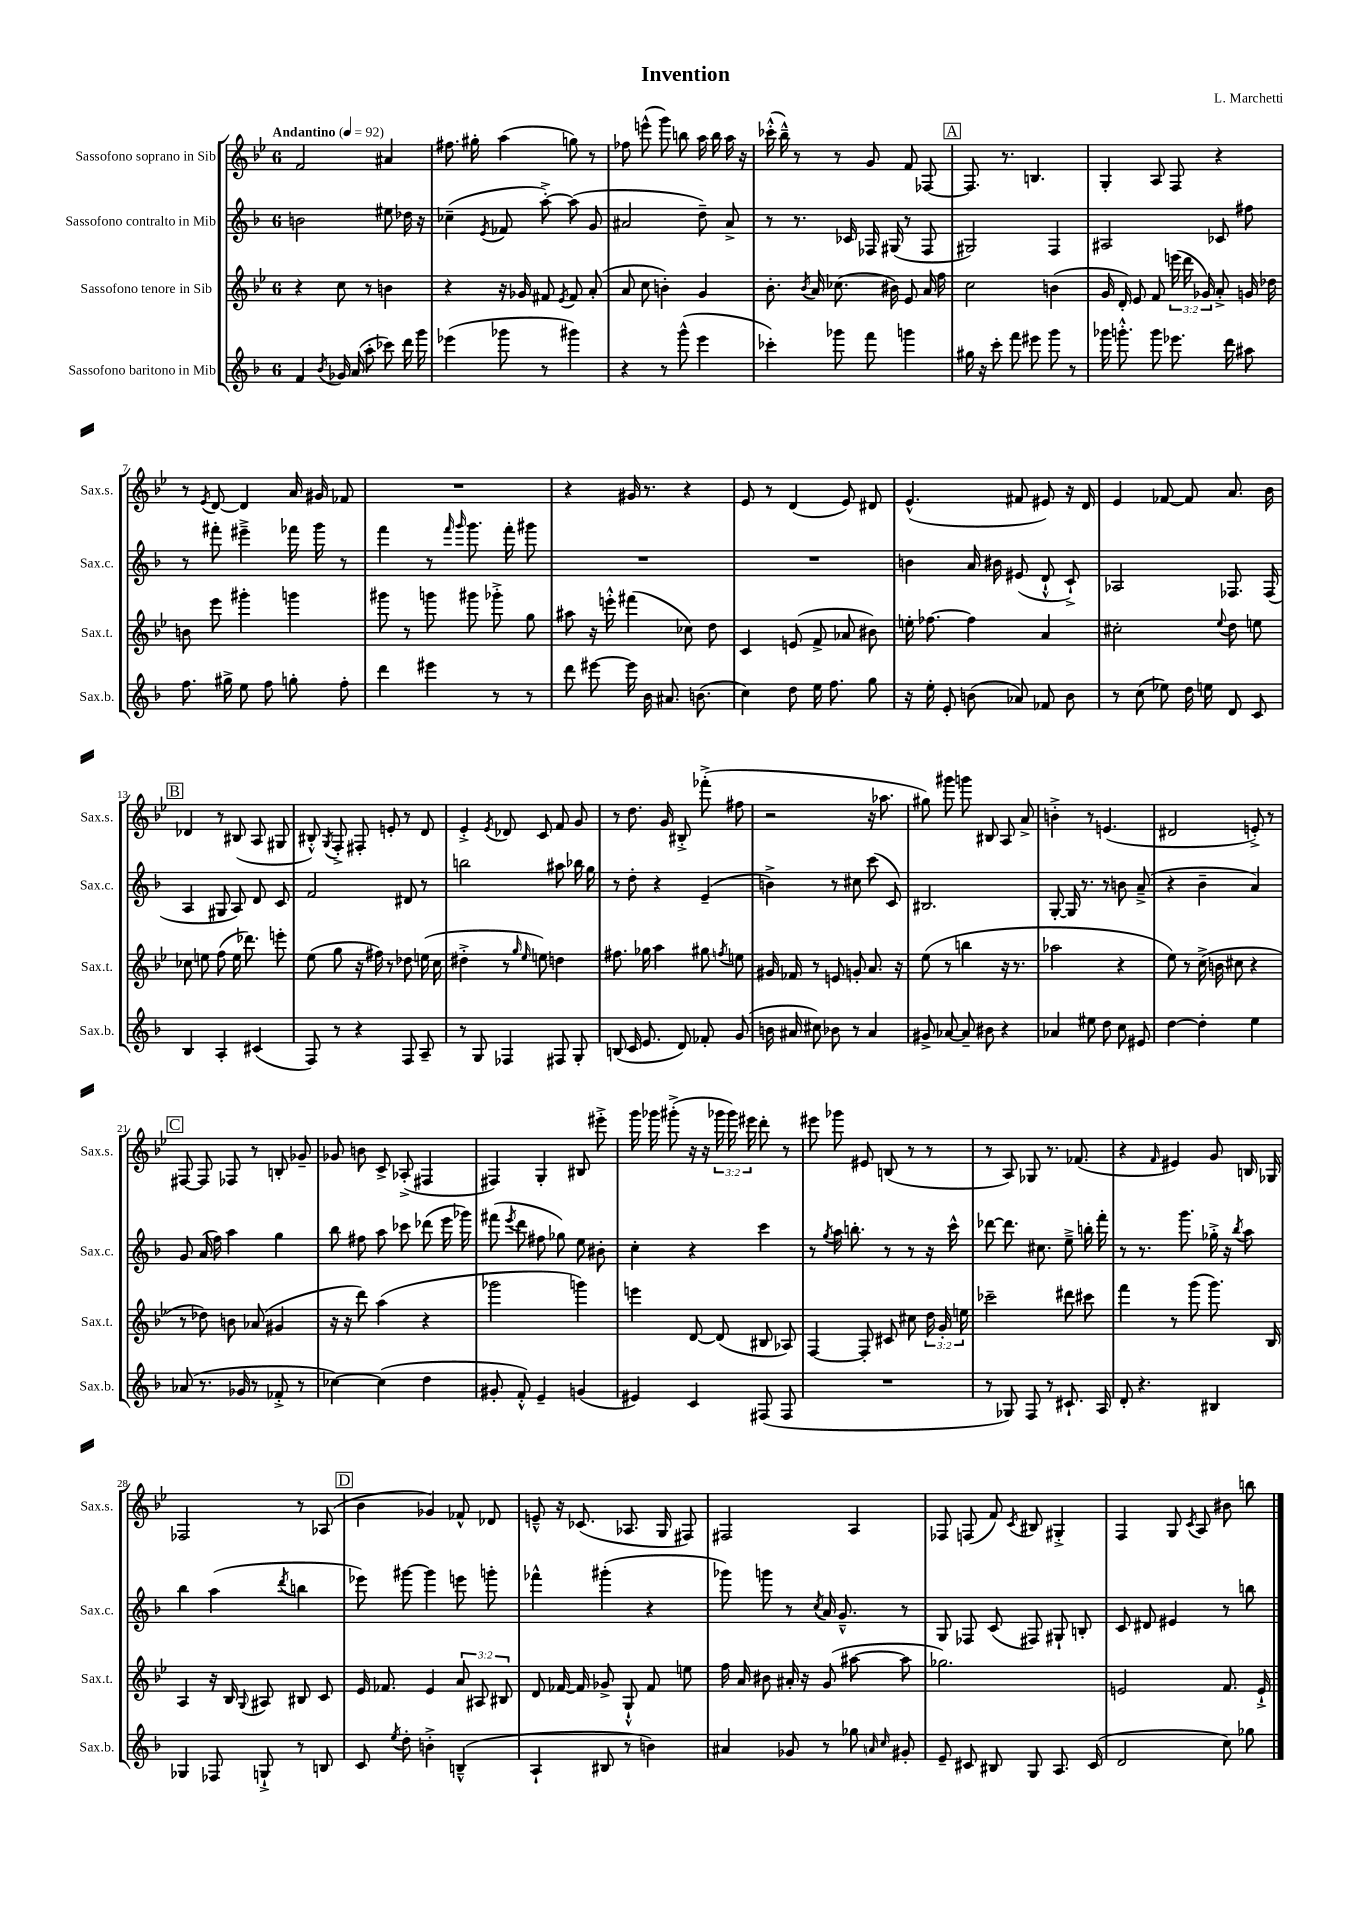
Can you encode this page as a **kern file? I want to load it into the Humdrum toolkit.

**kern	**kern	**kern	**kern
*part4	*part3	*part2	*part1
*staff4	*staff3	*staff2	*staff1
*I"Sassofono baritono in Mib	*I"Sassofono tenore in Sib	*I"Sassofono contralto in Mib	*I"Sassofono soprano in Sib
*I'Sax.b.	*I'Sax.t.	*I'Sax.c.	*I'Sax.s.
*clefG2	*clefG2	*clefG2	*clefG2
*k[b-]	*k[b-e-]	*k[b-]	*k[b-e-]
*M6/8	*M6/8	*M6/8	*M6/8
*MM92	*MM92	*MM92	*MM92
=1	=1	=1	=1
!	!	!	!LO:TX:a:B:t=Andantino
4f/	4r	2bn\	2f/
8qb-/	.	.	.
16g-X/	8cc\	.	.
(16a/	.	.	.
8aa'\	8r	.	.
8ccc-X\)	4bn\	8ee#X\	4a#X/
16ddd\	.	16dd-X\	.
16ggg\	.	16r	.
=2	=2	=2	=2
(4eee-X\	4r	(4cc-X~\	8.ff#X\
.	.	.	16gg#X'\
.	.	8qe/	.
8ggg-X\	16r	8f-X/	(4aa\
.	16g-X/	.	.
8r	8f#X/	[8aa'^\)	.
.	8qe-/	.	.
4ggg#X\)	8f#/	(8aa\]	8ggn\)
.	(8a'/	8g/	8r
=3	=3	=3	=3
4r	8a/	2a#X/	8ff-X\
.	8cc\	.	(8eeen^^\
8r	4bn'\)	.	8ggg\)
(8ggg^^\	.	.	8bbn\
4eee\	4g/	8dd~\)	16aa\
.	.	.	16bb\
.	.	8a#^/	16aa\
.	.	.	16r
=4	=4	=4	=4
4ccc-X'\)	8.b-'\	8r	(16ccc-X'^^\
.	.	.	16bb-~^^\)
.	.	8.r	8r
.	8qb-/	.	.
.	16a/	.	.
8ggg-X\	(8.cc-X\	.	8r
.	.	16c-X/	.
8fff\	.	16F-X/	8g/
.	16b#X\)	(16G#X/	.
4gggn\	8e-/	8r	8f/
.	16a/	8F-/	[8F-X/
.	16ff\	.	.
!!LO:REH:place=s1:t=A
=5	=5	=5	=5
16gg#X\	2cc\	2G#X/)	8.F-/]
16r	.	.	.
8ccc'\	.	.	.
.	.	.	8.r
8fff\	.	.	.
8eee#X\	.	.	4.Bn/
8ggg\	(4bn\	4F/	.
8r	.	.	.
=6	=6	=6	=6
16ggg-X\	16g/	2A#X/	4G'/
8.gggn'^^\	16d'/)	.	.
.	8e-/	.	.
8ggg\	8f/	.	8A/
8.eee-X\	(24eeen\	.	8F/
.	24ddd\	.	.
.	24g-X/)	.	.
.	8a'^/	8c-X/	4r
16ddd\	.	.	.
8aa#X\	16gn/	8ff#X\	.
.	16dd-X\	.	.
!!LO:LB:g=z
=7	=7	=7	=7
8.ff\	8bn\	8r	8r
.	.	.	8qe-/
.	8eee-\	8fff#X'\	[8d/
16gg#X^\	.	.	.
8ee\	4ggg#X'\	4eee#X~^\	4d/]
8ff\	.	.	.
8ggn'\	4gggn\	16fff-X\	16a/
.	.	16ggg\	16g#X/
8ff'\	.	8r	8f-X/
=8	=8	=8	=8
4ddd\	8ggg#X\	4fff\	2.r
.	8r	.	.
4eee#X\	8gggn\	8r	.
.	.	16qqfff/	.
.	.	16qqggg/	.
.	8ggg#X\	8.ggg\	.
8r	8ggg-X'^\	.	.
.	.	16fff'\	.
8r	8gg\	8ggg#X\	.
=9	=9	=9	=9
8ddd\	8aa#X\	2.r	4r
[8eee#X\	16r	.	.
.	16eeen'^^\	.	.
16eee#\]	(4fff#X\	.	16g#X/
16b-\	.	.	8.r
8.a#X/	.	.	.
.	8cc-X\)	.	4r
(8.bn\	.	.	.
.	8dd\	.	.
=10	=10	=10	=10
4cc\)	4c/	2.r	8e-/
.	.	.	8r
8dd\	(8en/	.	(4d/
16ee\	8f^/	.	.
8.ff\	.	.	.
.	8a-X/	.	8e-/)
8gg\	8b#X\)	.	8d#X/
=11	=11	=11	=11
16r	16een'\	4bn\	(4.e-^^/
16ee'\	[8.ff-X\	.	.
8e'/	.	.	.
(8bn\	4ff-\]	16a/	.
.	.	16b#X\	.
8a-X/)	.	(8e#X/	8f#X/
8f-X/	4a/	8d`^^/	8e#X/)
8b\	.	8c`^/)	16r
.	.	.	16d/
=12	=12	=12	=12
8r	2cc#X'\	2A-X/	4e-/
(8cc\	.	.	.
8ee-X\)	.	.	[8f-X/
16dd\	.	.	8f-/]
16een\	.	.	.
.	8qqee-/	.	.
8d/	8dd\	8.F-X/	8.a/
8c/	8een\	.	.
.	.	(16F-/	16b-\
!!LO:LB:g=z
!!LO:REH:place=s1:t=B
=13	=13	=13	=13
4B-/	8cc-X\	4A/	4d-X/
.	8een\	.	.
4A'/	(8ff\	8G#X/	8r
.	16ee\	8A/)	(8B#X/
.	8.ddd-X\)	.	.
(4c#X/	.	8d/	8A/
.	8eeen'\	8c/	8G#X/
=14	=14	=14	=14
8F/)	(8ee-\	2f/	8B#X'^^/)
.	.	.	8qG/
8r	8gg\	.	8F'^/
4r	16r	.	8F#X'/
.	16ff#X\)	.	.
.	8r	.	8en'/
8F/	8dd-X\	8d#X/	8r
8A~/	(16een\	8r	8d/
.	16cc\	.	.
=15	=15	=15	=15
8r	4dd#X'^\	2bbn\	4e-'^/
8G/	.	.	.
.	.	.	8qe-/
4F-X/	8r	.	8d-X/
.	16qqgg/	.	.
.	16qqee-/	.	.
.	8een\)	.	8c/
8F#X/	4ddn\	8aa#X\	8f/
8G'/	.	16bb-X\	8g/
.	.	16gg\	.
=16	=16	=16	=16
(8Bn/	8.ff#X\	8r	8r
16c/	.	8dd'\	8.dd\
8.e/	16gg-X\	.	.
.	4aa\	4r	.
.	.	.	16g/
8d/)	.	.	8B#X'^/
8f-X'/	8gg#X\	(4e~/	(8fff-X'^\
.	8qffn/	.	.
(8g/	8een\	.	8ff#X\
=17	=17	=17	=17
16bn\	16g#X/	4bn^\)	2r
16a#X/	16f-X/	.	.
8cc#X\)	8r	.	.
8b-X\	8en/	8r	.
8r	8gn'/	8cc#X\	.
4a#/	8.a/	(8ccc\	16r
.	.	.	8.aa-X\
.	.	8c/)	.
.	16r	.	.
=18	=18	=18	=18
8g#X^/	(8ee-\	2.B#X/	8gg#X\)
[8a-X/	8r	.	8ggg#X\
8a-~/]	4bbn\	.	8gggn\
8b#X\	.	.	8B#X/
4r	16r	.	8A/
.	8.r	.	.
.	.	.	8a^/
=19	=19	=19	=19
4a-X/	2aa-X\	[8G'/	4bn'^\
.	.	16G/]	.
.	.	8.r	.
8ee#X\	.	.	8r
8dd\	.	8r	(4.en/
8cc\	4r	8bn\	.
8e#X/	.	(8a~^/	.
=20	=20	=20	=20
[4dd\	8ee-\)	4r	2d#X/
.	8r	.	.
4dd'\]	(16cc^\	4b-~\	.
.	16bn\	.	.
.	8cc#X\	.	.
4ee\	4r	4a/)	8en'^/)
.	.	.	8r
!!LO:LB:g=z
!!LO:REH:place=s1:t=C
=21	=21	=21	=21
(8a-X/	8r	8g/	[8F#X/
8.r	8dd-X\)	(16a/	8F#/]
.	.	16ff\)	.
.	8bn\	4aa\	8F-X/
16g-X/	.	.	.
8r	(8a-X/	.	8r
8f-X'^/	4g#X/	4gg\	8Bn'/
8r	.	.	8g-X~/
=22	=22	=22	=22
[4cc-X\)	16r	8bb-\	8g-X/
.	16r	.	.
.	8ddd\)	8ff#X\	8bn\
(4cc-\]	(4aa\	8aa\	8c^/
.	.	8ccc-X\	(8A-X'^/
4dd\	4r	(8ddd-X\	4F#X/
.	.	16eee\	.
.	.	16ggg-X\)	.
=23	=23	=23	=23
8g#X'/	2ggg-X\	(8fff#X\	4F#X/)
.	.	8qeee/	.
8f'^^/)	.	8ddd\	.
4e~/	.	8ff#X\	4G'/
.	.	8gg-X\)	.
(4gn/	4gggn\)	8ee\	8B#X/
.	.	8b#X'\	8eee#X'^\
=24	=24	=24	=24
4e#X/)	4eeen\	4cc'\	16ggg\
.	.	.	16ggg-X\
.	.	.	(8ggg#X'^\
4c/	[8d/	4r	16r
.	.	.	16r
.	(8d/]	.	24ggg-X\
.	.	.	24ggg-\)
.	.	.	24eee#X\
(8F#X/	8B#X/	4ccc\	8ddd'\
8F#/	8A-X/)	.	8r
=25	=25	=25	=25
2.r	[4F/	8r	8eee#X\
.	.	8qgg/	.
.	.	16aa\	8ggg-X\
.	.	8.bbn'\	.
.	8F'/]	.	8e#X/
.	8c#X/	8r	(8Bn/
.	8cc#X\	8r	8r
.	24dd\	16r	8r
.	24g'/	.	.
.	.	16ccc^^\	.
.	24een\	.	.
=26	=26	=26	=26
8r	2ccc-X~\	[8ddd-X\	8r
8G-X/)	.	8.ddd-\]	8A/)
8F/	.	.	8G-X/
.	.	8.cc#X\	.
8r	.	.	8.r
8.c#X`/	8ddd#X\	8ee~^\	.
.	.	.	(8.f-X/
.	8ccc#X\	16bbn'\	.
16A/	.	16fff'\	.
=27	=27	=27	=27
8d'/	4fff\	8r	4r
4.r	.	8.r	.
.	.	.	16qqf/
.	8r	.	4e#X/)
.	.	8.ggg\	.
.	(8ggg\	.	.
4B#X/	8.ggg\)	16gg-X'^\	8g/
.	.	16r	.
.	.	8qbb-/	.
.	.	8aa\	16Bn/
.	16B-/	.	16G-X/
!!LO:LB:g=z
=28	=28	=28	=28
4G-X/	4A/	4bb-\	2F-X/
8F-X/	16r	(4aa\	.
.	16B-/	.	.
.	8qqG/	.	.
8Gn`^/	8A#X/	.	.
.	.	8qddd/	.
8r	8B#X/	4bbn\	8r
8Bn/	8c/	.	(8A-X/
!!LO:REH:place=s1:t=D
=29	=29	=29	=29
8c/	16e-/	8eee-X\)	4b-\
.	8.f-X/	.	.
8qee/	.	.	.
8dd'\	.	[8ggg#X\	.
4bn'^\	4e-/	4ggg#\]	4g-X/)
(4Bn~^^/	12a/	8eeen\	8f-X^^/
.	12A#X/	.	.
.	.	8gggn'\	8d-X/
.	12B#X/	.	.
=30	=30	=30	=30
4A`/	8d/	4fff-X^^\	8en~^^/
.	[16f-X/	.	16r
.	16f-/]	.	(8.c-X/
8B#X/	8g-X^/	(4ggg#X'\	.
8r	8G`^^/	.	8.A-X/
4bn\)	8f-/	4r	.
.	.	.	16G/
.	8een\	.	8F#X/)
=31	=31	=31	=31
4a#X/	16ff\	8ggg-X\)	2F#X/
.	16a/	.	.
.	8b#X\	8gggn\	.
8g-X/	16a#X'/	8r	.
.	16r	.	.
.	.	8qcc/	.
8r	(8g/	16a/	.
.	.	8.g~^^/	.
8gg-X\	[8aa#X\	.	4A/
16qqan/	.	.	.
16qqcc/	.	.	.
8g#X'/	8aa#\]	8r	.
=32	=32	=32	=32
8e~/	2.gg-X\)	8G/	8F-X/
8c#X/	.	8F-X/	(8Fn/
8B#X/	.	(8c/	8f/)
.	.	.	8qc/
8G/	.	8F#X/)	8B#X/
8.A/	.	8G#X`/	4G#X'^/
.	.	8Bn'/	.
(16c#/	.	.	.
=33	=33	=33	=33
2d/	2en/	8c/	4F/
.	.	8d#X/	.
.	.	4e#X/	8G/
.	.	.	8qc/
.	.	.	8A/
8cc\)	8.f/	8r	8b#X\
8gg-X\	.	8bbn\	8bbn\
.	16e`^/	.	.
==	==	==	==
*-	*-	*-	*-
